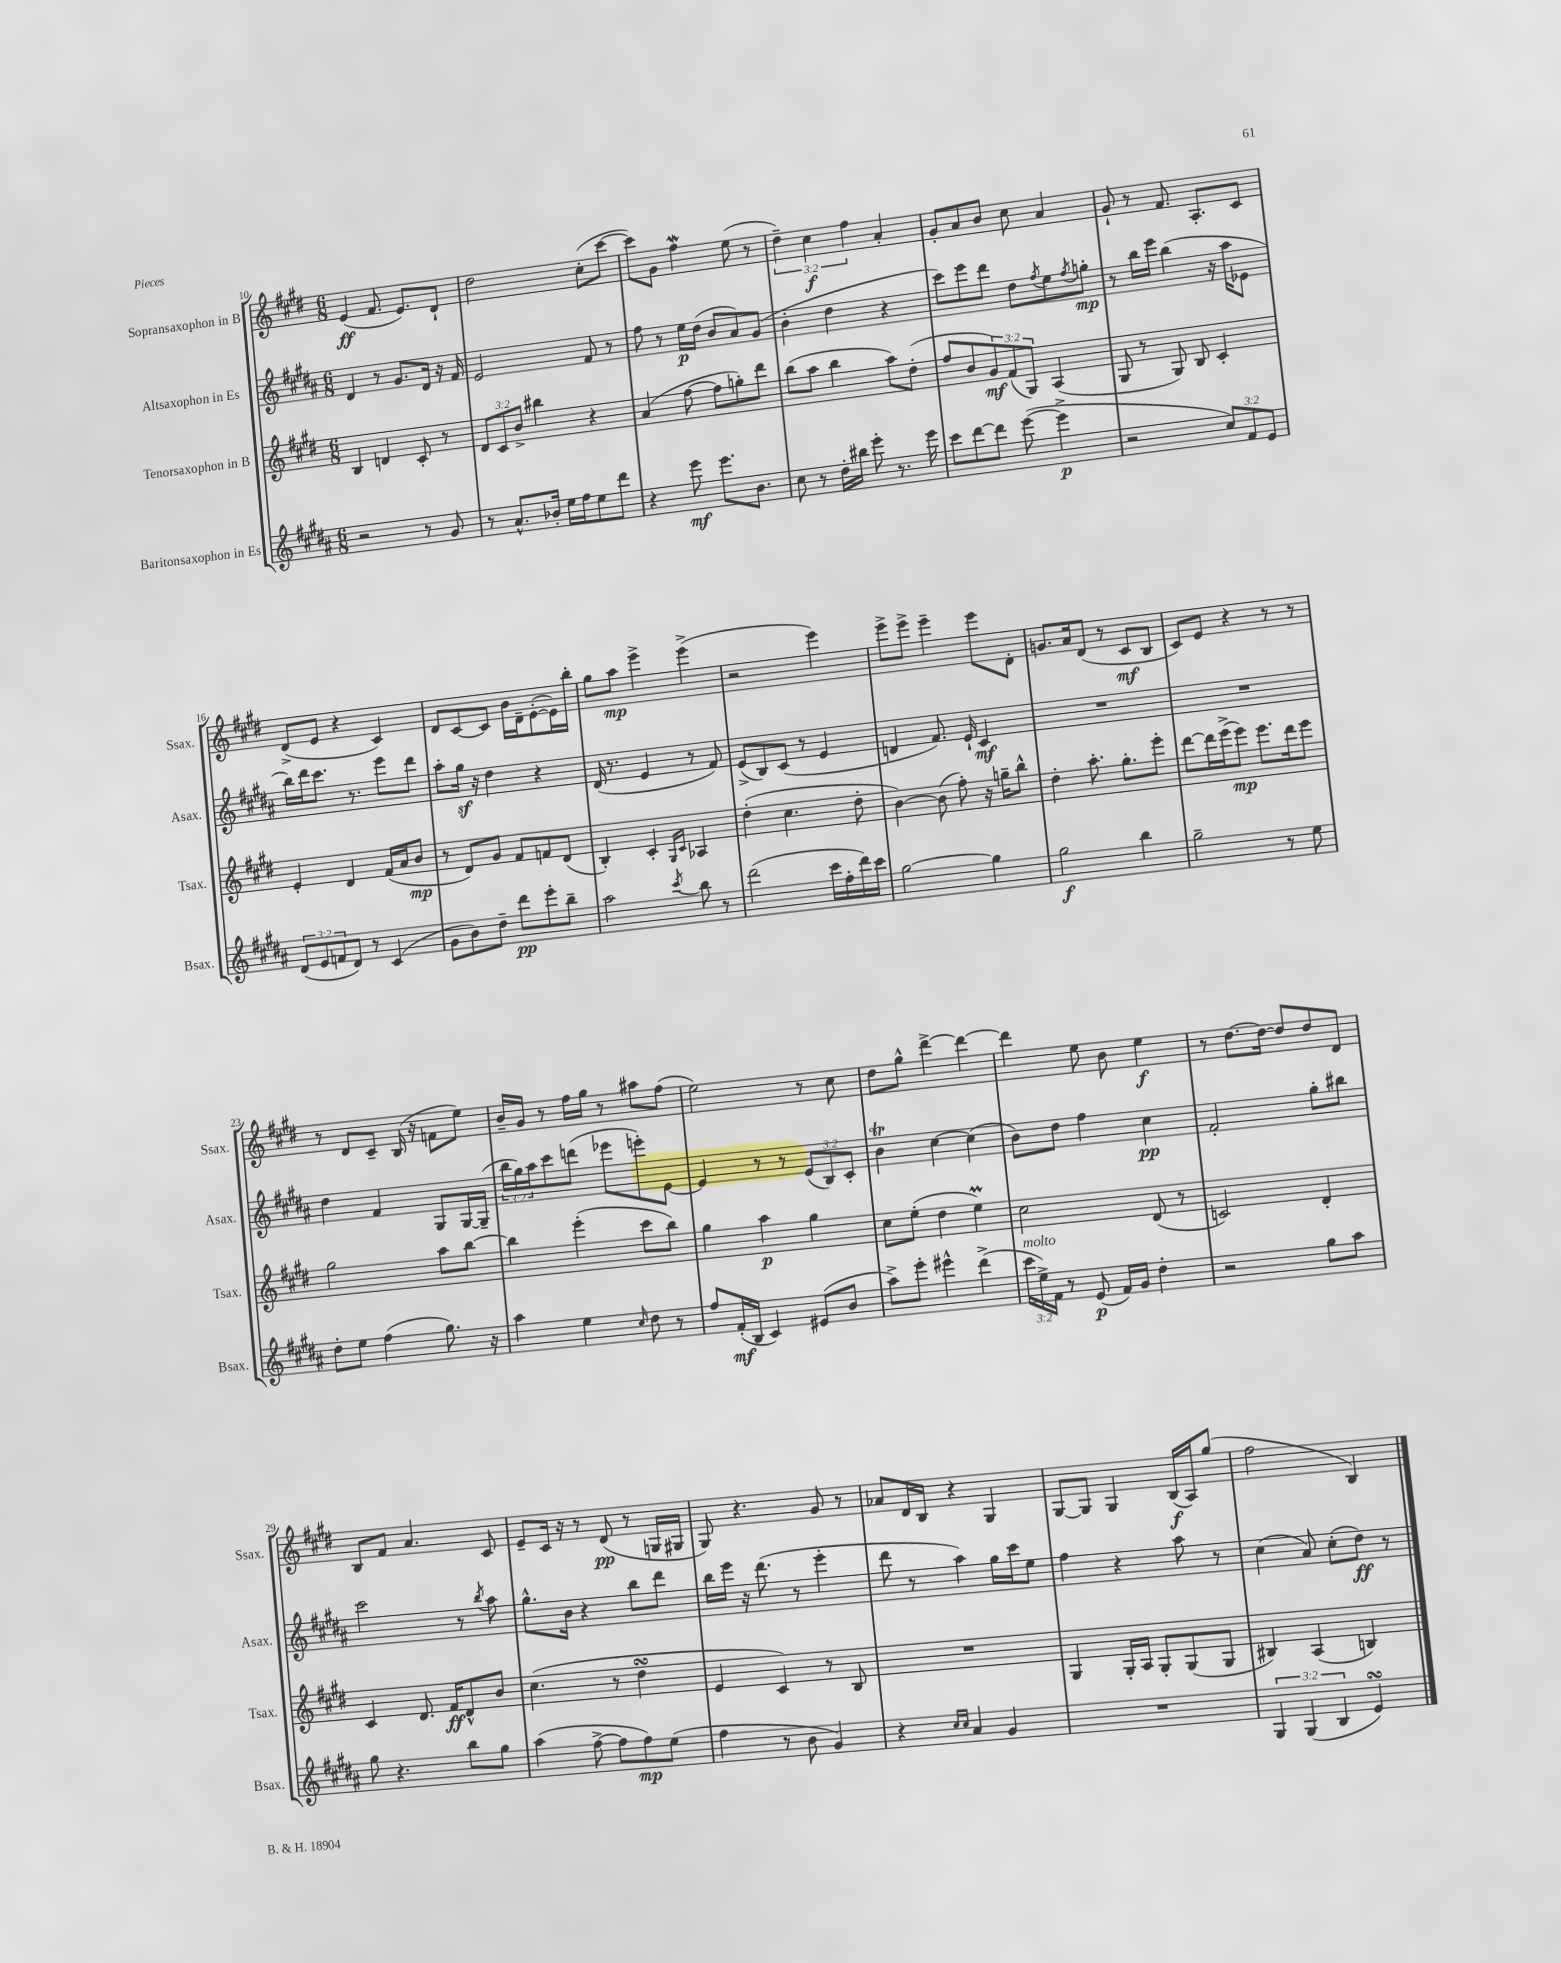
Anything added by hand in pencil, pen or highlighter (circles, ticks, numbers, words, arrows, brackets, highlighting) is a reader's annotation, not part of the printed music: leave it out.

**kern	**dynam	**kern	**dynam	**kern	**dynam	**kern	**dynam
*part4	*part4	*part3	*part3	*part2	*part2	*part1	*part1
*staff4	*staff4	*staff3	*staff3	*staff2	*staff2	*staff1	*staff1
*I"Baritonsaxophon in Es	*	*I"Tenorsaxophon in B	*	*I"Altsaxophon in Es	*	*I"Sopransaxophon in B	*
*I'Bsax.	*	*I'Tsax.	*	*I'Asax.	*	*I'Ssax.	*
*clefG2	*	*clefG2	*	*clefG2	*	*clefG2	*
*k[f#c#g#d#a#]	*	*k[f#c#g#d#]	*	*k[f#c#g#d#a#]	*	*k[f#c#g#d#]	*
*M6/8	*	*M6/8	*	*M6/8	*	*M6/8	*
=10	=10	=10	=10	=10	=10	=10	=10
2r	.	4B/	.	4d#/	.	(4e/	ff
.	.	4dn/	.	8r	.	8.f#/	.
.	.	.	.	8.g#/L	.	.	.
.	.	.	.	.	.	8.e/L)	.
8r	.	8c#'/	.	.	.	.	.
.	.	.	.	16d#/Jk	.	.	.
8g#/	.	8r	.	16r	.	8d#`/J	.
.	.	.	.	16f#/	.	.	.
=11	=11	=11	=11	=11	=11	=11	=11
8r	.	12d#/L	.	2e/	.	2dd#\	.
.	.	12c#/	.	.	.	.	.
8.a#^^/L	.	.	.	.	.	.	.
.	.	12b^/J	.	.	.	.	.
.	.	4bb#X\	.	.	.	.	.
16b-X'/Jk	.	.	.	.	.	.	.
16ee\LL	.	.	.	.	.	.	.
16ff#\J	.	.	.	.	.	.	.
8ee\	.	4r	.	8f#/	.	(8cc#'\L	.
8ddd#\J	.	.	.	8r	.	[8ccc#\J	.
=12	=12	=12	=12	=12	=12	=12	=12
4r	.	(4a/	.	8ff#\	.	8ccc#\L])	.
.	.	.	.	8r	.	8g#\J	.
8eee\	mf	[8ff#\	.	16ee\LL	p	4ff#W\	.
.	.	.	.	(16dd#\JJ	.	.	.
8.eee\L	.	8ff#\L]	.	8b/L	.	.	.
.	.	8ggn'\)	.	8a#/)	.	(8ee\	.
8.b\J	.	.	.	.	.	.	.
.	.	8ddd#\J	.	(8g#/J	.	8r	.
=13	=13	=13	=13	=13	=13	=13	=13
8cc#\	.	(8bb\L	.	4b'\	.	6dd#~\)	.
8r	.	8aa\J	.	.	.	.	.
.	.	.	.	.	.	6cc#\	f
16dd#'\LL	.	4bb\	.	4dd#\	.	.	.
16bb#X\JJ	.	.	.	.	.	.	.
.	.	.	.	.	.	6ff#\	.
8eee'\	.	.	.	.	.	.	.
8.r	.	8aa\L)	.	4r	.	4a'/	.
.	.	(8dd#'\J	.	.	.	.	.
16eee\	.	.	.	.	.	.	.
=14	=14	=14	=14	=14	=14	=14	=14
8ccc#\L	.	8ff#/L	.	8ccc#\L)	.	8g#'/L	.
[8ddd#\	.	8b/	.	8eee\	.	8a/	.
8ddd#\J]	.	12g#/)	mf	8ddd#\J	.	8b/J	.
.	.	(12f#/	.	.	.	.	.
([8eee\	.	.	.	8dd#\L	.	8cc#\	.
.	.	12G#/J)	.	.	.	.	.
.	.	.	.	8qff#/	.	.	.
4eee^\]	p	(4A/	.	8ee\	.	4a/	.
.	.	.	.	8qff#/	.	.	.
.	.	.	.	8ggn'\J	mp	.	.
=15	=15	=15	=15	=15	=15	=15	=15
2r	.	8G#/	.	8r	.	8g#`/	.
.	.	8r	.	16bb\LL	.	8r	.
.	.	.	.	16eee\JJ	.	.	.
.	.	8G#/)	.	(4bb\	.	8.f#/	.
.	.	8B/	.	.	.	.	.
.	.	.	.	.	.	8.A'/L	.
12cc#/L)	.	4c#'/	.	16r	.	.	.
.	.	.	.	16aa#\KL	.	.	.
12f#/	.	.	.	.	.	.	.
.	.	.	.	8e-X\J	.	8c#/J	.
12e/J	.	.	.	.	.	.	.
!!LO:LB:g=z
=16	=16	=16	=16	=16	=16	=16	=16
(12d#/L	.	4e'/	.	16bb\LL)	.	(8d#^/L	.
.	.	.	.	16ddd#\J	.	.	.
12e/	.	.	.	.	.	.	.
.	.	.	.	8.ccc#\J	.	8e/J	.
12fn/	.	.	.	.	.	.	.
8d#/J)	.	4d#/	.	.	.	4r	.
.	.	.	.	8.r	.	.	.
8r	.	.	.	.	.	.	.
(4c#/	.	(16f#/LL	.	8eee\L	.	4c#/)	.
.	.	16a/J	.	.	.	.	.
.	.	8b/J	mp	8ddd#\J	.	.	.
=17	=17	=17	=17	=17	=17	=17	=17
8g#\L	.	8r	.	8aa#'\L	.	8d#/L	.
8b\)	.	8d#/L)	.	16gg#z\Jk	.	[8c#/	.
.	.	.	.	16r	.	.	.
8dd#~\J	.	8g#/J	.	4dd#\	.	8c#/J]	.
8ddd#\L	pp	8f#/L	.	.	.	16b\LL	.
.	.	.	.	.	.	16d#~\J	.
8eee'\	.	8fn/	.	4r	.	([8e'\	.
8bb~\J	.	(8d#/J	.	.	.	16e\L])	.
.	.	.	.	.	.	16bb'\JJ	.
=18	=18	=18	=18	=18	=18	=18	=18
2aa#\	.	4B'/)	.	(16d#/	.	8gg#\L	.
.	.	.	.	8.r	.	.	.
.	.	.	.	.	.	8aa\J	mp
.	.	4c#'/	.	4e/	.	4eee^\	.
.	.	16qqG#/LL	.	.	.	.	.
8qccc#/	.	16qqc#/JJ	.	.	.	.	.
8bb\	.	4A-X/	.	8r	.	(4eee^\	.
8r	.	.	.	8f#/)	.	.	.
=19	=19	=19	=19	=19	=19	=19	=19
(2ddd#\	.	(4dd#'\	.	(8e^/L	.	2r	.
.	.	.	.	8B/)	.	.	.
.	.	4.cc#\	.	(8c#/J	.	.	.
.	.	.	.	8r	.	.	.
16ccc#\LL	.	.	.	4e/	.	4eee\)	.
16ff#'\	.	.	.	.	.	.	.
16ddd#\)	.	8dd#'\	.	.	.	.	.
16ccc#\JJ	.	.	.	.	.	.	.
=20	=20	=20	=20	=20	=20	=20	=20
[2gg#\	.	[4b\)	.	4dn/	.	8eee^\L	.
.	.	.	.	.	.	8eee^\J	.
.	.	(8b\]	.	8.f#/)	.	4eee~\	.
.	.	8ff#'\)	.	.	.	.	.
.	.	.	.	16e`/	.	.	.
4gg#\]	.	16r	.	4c#/	mf	8eee\L	.
.	.	16ggn~\KL	.	.	.	.	.
.	.	8bb^^\J	.	.	.	8d#'\J	.
=21	=21	=21	=21	=21	=21	=21	=21
2gg#\	f	4dd#'\	.	2.r	.	8.gn/L	.
.	.	.	.	.	.	16a/k	.
.	.	8.aa'\	.	.	.	(8d#/J	.
.	.	.	.	.	.	8r	.
.	.	8.gg#'\L	.	.	.	.	.
4bb\	.	.	.	.	.	8c#/L	mf
.	.	8eee'\J	.	.	.	8B/J	.
=22	=22	=22	=22	=22	=22	=22	=22
2gg#~\	.	[8ddd#\L	.	2.r	.	8c#/L)	.
.	.	16ddd#\L]	.	.	.	8e/J	.
.	.	(16eee^\J	.	.	.	.	.
.	.	8eee\J)	mp	.	.	4r	.
.	.	8.eee\L	.	.	.	.	.
8r	.	.	.	.	.	8r	.
.	.	16ddd#\k	.	.	.	.	.
8ee\	.	8eee\J	.	.	.	8r	.
!!LO:LB:g=z
=23	=23	=23	=23	=23	=23	=23	=23
8dd#'\L	.	2gg#\	.	4dd#\	.	8r	.
8ee\J	.	.	.	.	.	8d#/L	.
(4ff#\	.	.	.	4f#/	.	8c#~/J	.
.	.	.	.	.	.	(16B/	.
.	.	.	.	.	.	16r	.
8.gg#\)	.	8aa\L	.	8G#/L	.	8fn\L	.
.	.	[8bb\J	.	[16G#/L	.	8ee\J)	.
16r	.	.	.	(16G#~/JJ]	.	.	.
=24	=24	=24	=24	=24	=24	=24	=24
4aa#\	.	4bb\]	.	24bb\LL	.	16b~/LL	.
.	.	.	.	24gg#\)	.	.	.
.	.	.	.	.	.	16g#/JJ	.
.	.	.	.	24aa#\J	.	.	.
.	.	.	.	8ccc#\	.	8r	.
4ee\	.	(4eee'\	.	(8dddn\J	.	16ff#\LL	.
.	.	.	.	.	.	16gg#\JJ	.
.	.	.	.	8eee-X\L	.	8r	.
16qqcc#/	.	.	.	.	.	.	.
8dd#\	.	8ccc#\L	.	8eeen'\)	.	8aa#X\L	.
8r	.	8bb\J)	.	[8e\J	.	(8ff#\J	.
=25	=25	=25	=25	=25	=25	=25	=25
8ff#/L	.	4gg#\	.	4e/]	.	2ee\)	.
(16f#'/L	mf	.	.	.	.	.	.
16B/JJ	.	.	.	.	.	.	.
4c#/)	.	4aa\	p	8r	.	.	.
.	.	.	.	8r	.	.	.
(8e#X/L	.	4gg#\	.	(12e/L	.	8r	.
.	.	.	.	12B/)	.	.	.
8b/J	.	.	.	.	.	8cc#\	.
.	.	.	.	12c#'/J	.	.	.
=26	=26	=26	=26	=26	=26	=26	=26
8aa#^\L)	.	8cc#\L	.	4bT\	.	8dd#\L	.
8eee'\J	.	(8ee'\J	.	.	.	8gg#^^\J	.
4eee#X^^\	.	4dd#\	.	[4cc#\	.	[4ddd#^\	.
(4ddd#^\	.	4eeM\)	.	(4cc#\]	.	4ddd#\_	.
=27	=27	=27	=27	=27	=27	=27	=27
!LO:TX:a:i:t=molto	!	!	!	!	!	!	!
24ccc#\LL	.	2cc#\	.	8b\L)	.	4ddd#\]	.
24ee^\)	.	.	.	.	.	.	.
24f#\JJ	.	.	.	.	.	.	.
8r	.	.	.	8dd#\J	.	.	.
(8e/	p	.	.	4ff#\	.	8ee\	.
16f#/LL)	.	.	.	.	.	8b\	.
16g#/JJ	.	.	.	.	.	.	.
4dd#'\	.	(8d#/	.	4cc#\	pp	4ee\	f
.	.	8r	.	.	.	.	.
=28	=28	=28	=28	=28	=28	=28	=28
2r	.	2cn/)	.	2f#'/	.	8r	.
.	.	.	.	.	.	[8.dd#\L	.
.	.	.	.	.	.	16dd#\Jk_	.
.	.	.	.	.	.	8dd#/L]	.
8gg#\L	.	4d#'/	.	8gg#'\L	.	8dd#/	.
8aa#\J	.	.	.	8bb#X\J	.	8d#/J	.
!!LO:LB:g=z
=29	=29	=29	=29	=29	=29	=29	=29
8gg#\	.	4c#/	.	2ccc#\	.	8B/L	.
4.r	.	.	.	.	.	8f#/J	.
.	.	8.d#/	.	.	.	4.a/	.
.	.	16f#/KL	ff	.	.	.	.
8bb\L	.	8d#^^/	.	8r	.	.	.
.	.	.	.	8qbb/	.	.	.
8gg#\J	.	8b/J	.	8aa#\	.	8c#/	.
=30	=30	=30	=30	=30	=30	=30	=30
(4aa#\	.	(4.cc#\	.	8.gg#^^\L	.	8e~/L	.
.	.	.	.	.	.	16c#/Jk	.
.	.	.	.	16b\Jk	.	16r	.
[8ff#^\	.	.	.	4r	.	8r	.
8ff#\L]	.	8r	.	.	.	(8d#/	pp
8ff#\)	mp	4dd#sSsS\	.	8bb\L	.	8r	.
(8ee\J	.	.	.	8ddd#\J	.	16Gn/LL	.
.	.	.	.	.	.	16G#X/JJ	.
=31	=31	=31	=31	=31	=31	=31	=31
4ff#\	.	4e/	.	16bb\LL	.	8G#/)	.
.	.	.	.	16eee\JJ	.	.	.
.	.	.	.	16r	.	4.r	.
.	.	.	.	(8.ddd#\	.	.	.
8r	.	4c#/)	.	.	.	.	.
8b\	.	.	.	8r	.	.	.
4g#/)	.	8r	.	4eee'\	.	8g#/	.
.	.	8B/	.	.	.	8r	.
=32	=32	=32	=32	=32	=32	=32	=32
4r	.	2.r	.	8ddd#\	.	8a-X/L	.
.	.	.	.	8r	.	16d#/L	.
.	.	.	.	.	.	16B/JJ	.
16qqcc#/LL	.	.	.	.	.	.	.
16qqcc#/JJ	.	.	.	.	.	.	.
4a#/	.	.	.	4aa#\)	.	4r	.
4g#/	.	.	.	16gg#\LL	.	4G#/	.
.	.	.	.	16ccc#\J	.	.	.
.	.	.	.	8ee\J	.	.	.
=33	=33	=33	=33	=33	=33	=33	=33
2.r	.	4G#/	.	4ff#\	.	[8G#/L	.
.	.	.	.	.	.	8G#/J]	.
.	.	16G#'/LL	.	4r	.	4G#/	.
.	.	16A/JJ	.	.	.	.	.
.	.	8G#'/L	.	.	.	.	.
.	.	(8G#/	.	8aa#\	.	(16B/LL	f
.	.	.	.	.	.	16A/J)	.
.	.	8G#/J	.	8r	.	(8gg#/J	.
=34	=34	=34	=34	=34	=34	=34	=34
6G#/	.	4B#X/)	.	(4cc#\	.	2ff#\	.
(6G#/	.	.	.	.	.	.	.
.	.	(4A/	.	8a#/)	.	.	.
6B/	.	.	.	.	.	.	.
.	.	.	.	(8cc#'\L	.	.	.
4esSSs/)	.	4Bn/)	.	8dd#\J)	ff	4B/)	.
.	.	.	.	8r	.	.	.
==	==	==	==	==	==	==	==
*-	*-	*-	*-	*-	*-	*-	*-
